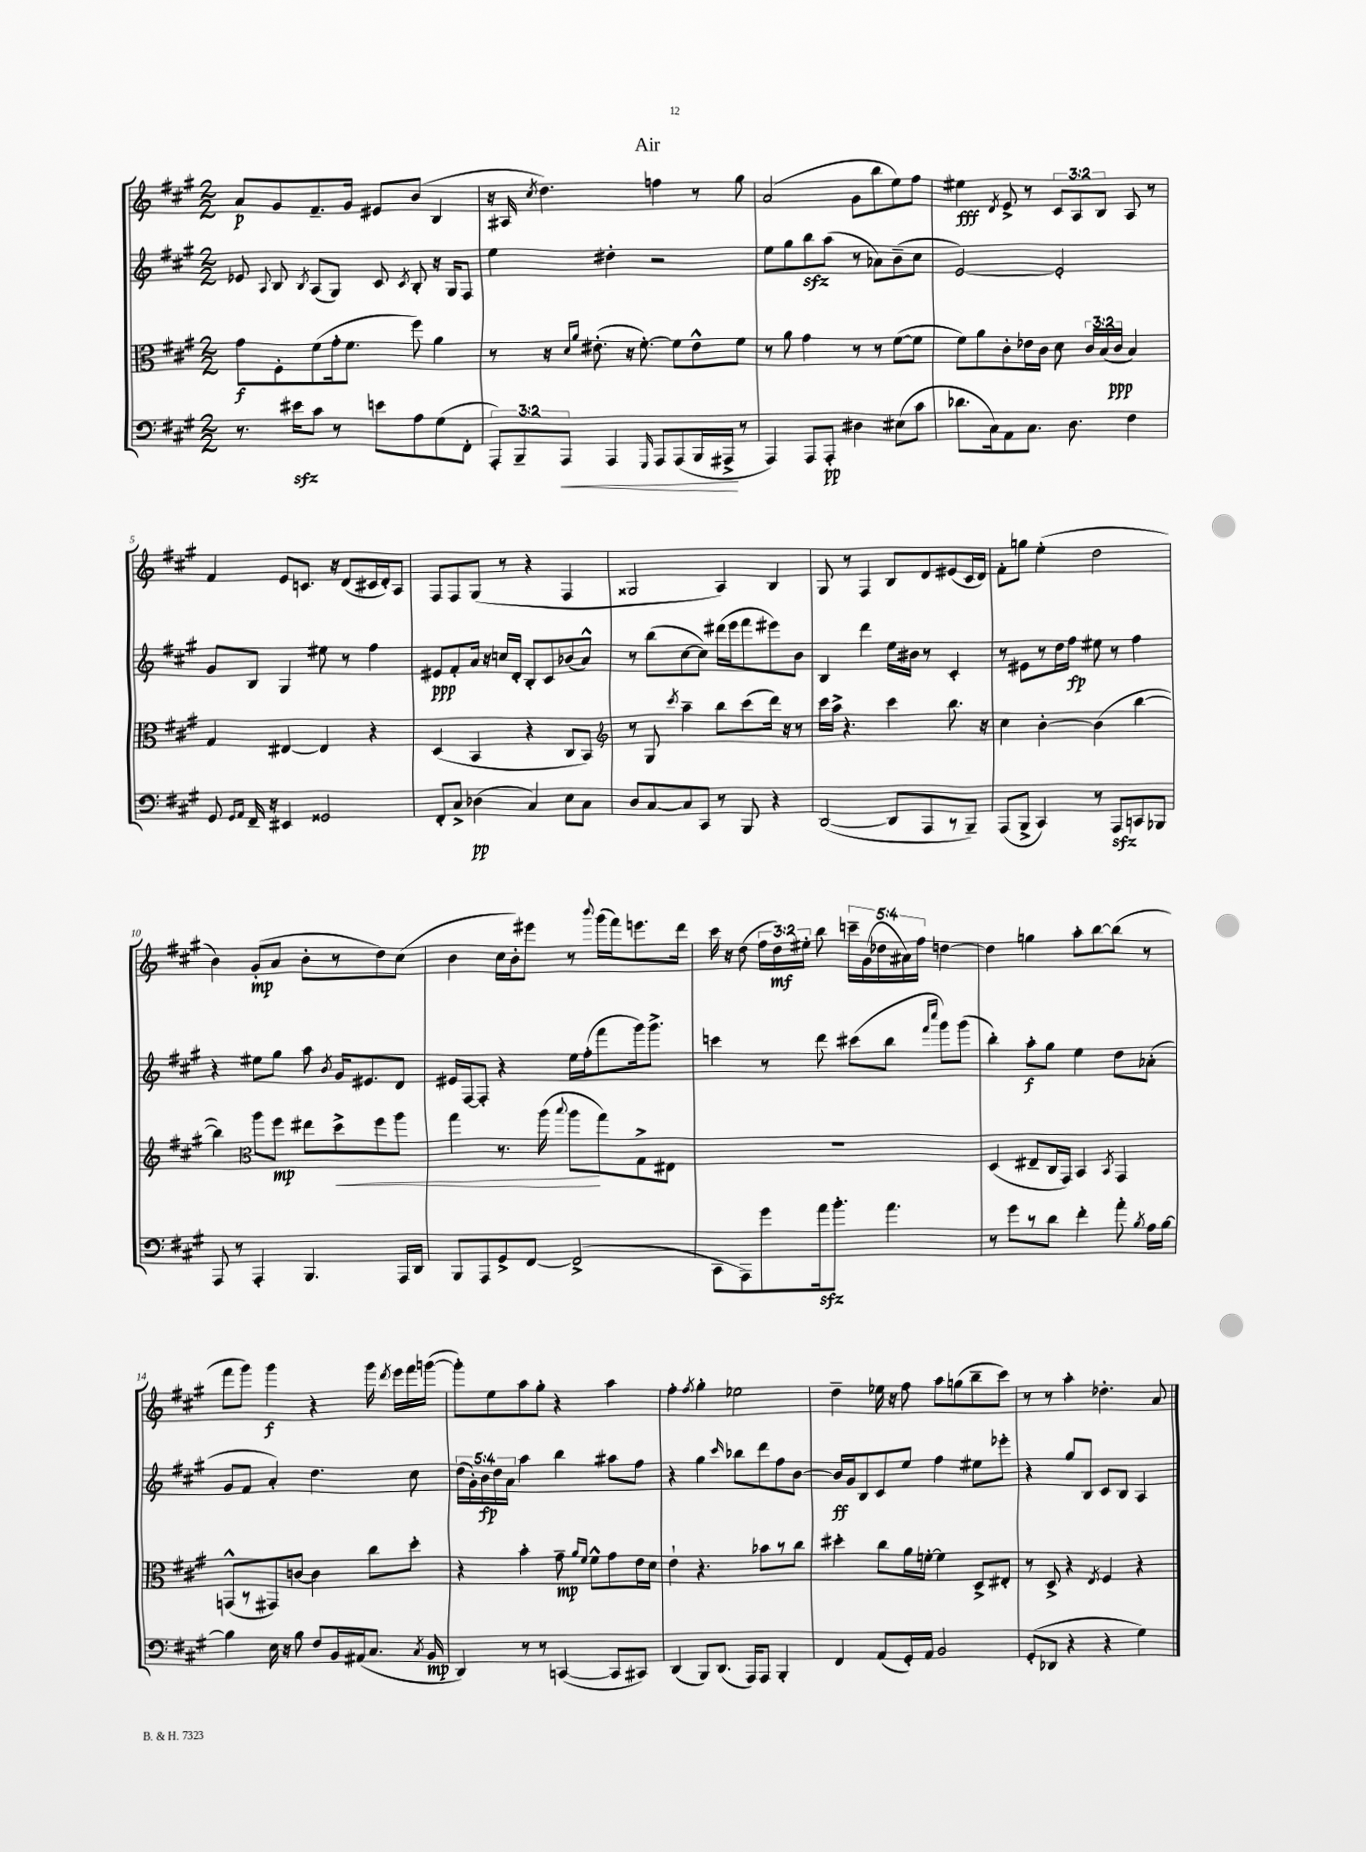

**kern	**dynam	**kern	**dynam	**kern	**dynam	**kern	**dynam
*part4	*part4	*part3	*part3	*part2	*part2	*part1	*part1
*staff4	*staff4	*staff3	*staff3	*staff2	*staff2	*staff1	*staff1
*clefF4	*	*clefC3	*	*clefG2	*	*clefG2	*
*k[f#c#g#]	*	*k[f#c#g#]	*	*k[f#c#g#]	*	*k[f#c#g#]	*
*M2/2	*	*M2/2	*	*M2/2	*	*M2/2	*
=1	=1	=1	=1	=1	=1	=1	=1
8.r	.	8g#\L	f	8e-X/	.	8a/L	p
.	.	.	.	8qqA/	.	.	.
.	.	8F#'\	.	8B/	.	8g#/	.
16e#Xzz\KL	.	.	.	.	.	.	.
.	.	.	.	8qB/	.	.	.
8c#\J	.	(8f#\	.	(8A/L	.	8.f#~/	.
8r	.	16g#'\k	.	8G#/J)	.	.	.
.	.	8.f#\J	.	.	.	16g#/Jk	.
8en\L	.	.	.	8c#/	.	8e#X/L	.
.	.	.	.	8qc#/	.	.	.
8A\	.	8ff#\)	.	8B'/	.	(8b/J	.
(8G#\	.	4a\	.	16r	.	4B/	.
.	.	.	.	16G#/KL	.	.	.
8FF#'\J	.	.	.	8F#/J	.	.	.
=2	=2	=2	=2	=2	=2	=2	=2
12AAA'/L)	.	8r	.	4ee\	.	16r	.
.	.	.	.	.	.	16A#X/	.
12BBB~/	.	.	.	.	.	.	.
.	.	.	.	.	.	8qcc#/	.
.	.	16r	.	.	.	4.dd\)	.
!	!LO:HP:b	!	!	!	!	!	!
12AAA/J	<	.	.	.	.	.	.
.	.	16qqd/LL	.	.	.	.	.
.	.	16qqa/JJ	.	.	.	.	.
.	.	(8.e#X'\	.	.	.	.	.
4AAA/	.	.	.	4dd#X'\	.	.	.
.	.	16r	.	.	.	.	.
.	.	[8.f#'\)	.	.	.	.	.
16qqGGG#/	.	.	.	.	.	.	.
8AAA/L	.	.	.	2r	.	4ffn\	.
(8AAA/	.	8f#\L]	.	.	.	.	.
16BBB/L	.	8e#^^\	.	.	.	8r	.
16AAA#X^/JJ	.	.	.	.	.	.	.
8r	[	8f#\J	.	.	.	8gg#\	.
=3	=3	=3	=3	=3	=3	=3	=3
4AAA/)	.	8r	.	8ee\L	.	(2a/	.
.	.	8a\	.	8gg#\	.	.	.
8AAA/L	.	4g#\	.	8bbzz\	.	.	.
8AAA'/J	pp	.	.	(8aa\J	.	.	.
4D#X\	.	8r	.	8r	.	8g#\L	.
.	.	8r	.	8a-X\L)	.	8bb\	.
(8E#X\L	.	([8f#\L	.	(8b~\	.	8ee\)	.
8c#\J	.	8f#\J]	.	8cc#\J	.	8ff#\J	.
=4	=4	=4	=4	=4	=4	=4	=4
8.d-X\L	.	8f#\L)	.	[2e/)	.	4ee#X\	fff
.	.	8a\	.	.	.	.	.
16C#\k)	.	.	.	.	.	.	.
.	.	.	.	.	.	8qd/	.
8AA\	.	8c#'\	.	.	.	8e^/	.
8.C#\J	.	16e-X\L	.	.	.	8r	.
.	.	16c#\JJ	.	.	.	.	.
.	.	8d\	.	2e'/]	.	12c#/L	.
8.D\	.	.	.	.	.	.	.
.	.	.	.	.	.	12A/	.
.	.	24c#/LL	.	.	.	.	.
.	.	(24B/	.	.	.	12B/J	.
.	.	24c#/JJ	ppp	.	.	.	.
4F#\	.	4B/)	.	.	.	8A/	.
.	.	.	.	.	.	8r	.
!!LO:LB:g=z
=5	=5	=5	=5	=5	=5	=5	=5
8GG#/	.	4G#/	.	8g#/L	.	4f#/	.
16qqGG#/LL	.	.	.	.	.	.	.
16qqAA/JJ	.	.	.	.	.	.	.
16FF#~/	.	.	.	8B/J	.	.	.
16r	.	.	.	.	.	.	.
4EE#X/	.	[4E#X/	.	4G#/	.	8e/L	.
.	.	.	.	.	.	8.cn/J	.
2GG##X/	.	4E#/]	.	8ee#X\	.	.	.
.	.	.	.	.	.	16r	.
.	.	.	.	8r	.	(8d/L	.
.	.	4r	.	4ff#\	.	16c#X/L	.
.	.	.	.	.	.	16d'/J)	.
.	.	.	.	.	.	8A/J	.
=6	=6	=6	=6	=6	=6	=6	=6
8FF#'/L	.	(4D/	.	8e#X/L	ppp	8F#/L	.
8C#^/J	.	.	.	8f#'/	.	8F#/	.
(4D-X\	pp	4BB/	.	16a/Jk	.	(8G#/J	.
.	.	.	.	16r	.	.	.
.	.	.	.	16ccn/LL	.	8r	.
.	.	.	.	16d'/JJ	.	.	.
4C#/)	.	4r	.	8B'/L	.	4r	.
.	.	.	.	8c#/	.	.	.
8E\L	.	8C#/L	.	(8b-X/	.	4F#/	.
8C#\J	.	8BB/J)	.	8a^^/J)	.	.	.
=7	=7	=7	=7	=7	=7	=7	=7
*	*	*clefG2	*	*	*	*	*
8D/L	.	8r	.	8r	.	2G##X/	.
[8C#/	.	8G#/	.	(8bb\L	.	.	.
.	.	8qccc#/	.	.	.	.	.
8C#/]	.	4aa~\	.	[8cc#\	.	.	.
8CC#/J	.	.	.	8cc#\J])	.	.	.
8r	.	8bb\L	.	(16ddd#X\LL	.	4A/)	.
.	.	.	.	16eee\J	.	.	.
8BBB/	.	(8ccc#\	.	8fff#\	.	.	.
4r	.	16ddd\Jk)	.	8eee#X\)	.	4B/	.
.	.	16r	.	.	.	.	.
.	.	8r	.	8b\J	.	.	.
=8	=8	=8	=8	=8	=8	=8	=8
([2DD/	.	16ccc#\LL	.	4B/	.	8G#/	.
.	.	16aa^\JJ	.	.	.	.	.
.	.	4.r	.	.	.	8r	.
.	.	.	.	4ddd\	.	4F#/	.
8DD/L]	.	4ccc#\	.	16ee\LL	.	8B/L	.
.	.	.	.	16b#X\JJ	.	.	.
8AAA/	.	.	.	8r	.	8d/	.
8r	.	8.bb\	.	4c#'/	.	(8e#X/	.
8BBB~/J)	.	.	.	.	.	16c#/L	.
.	.	16r	.	.	.	16d/JJ)	.
=9	=9	=9	=9	=9	=9	=9	=9
(8AAA/L	.	4cc#\	.	8r	.	8f#'\L	.
8BBB^/J	.	.	.	8e#X\L	.	8ggn\J	.
4CC#/)	.	[4b'\	.	8r	.	(4ee'\	.
.	.	.	.	16dd\L	.	.	.
.	.	.	.	16ff#\JJ	fp	.	.
8r	.	(4b\]	.	8ee#X\	.	2dd\	.
8AAAzz/L	.	.	.	8r	.	.	.
8CCn/	.	[4bb\	.	4ff#\	.	.	.
8BBB-X/J	.	.	.	.	.	.	.
!!LO:LB:g=z
=10	=10	=10	=10	=10	=10	=10	=10
8AAA/	.	4bb\])	.	4r	.	4b\)	.
8r	.	.	.	.	.	.	.
*	*	*clefC3	*	*	*	*	*
4AAA'/	.	8aa\L	.	8ee#X\L	.	(8g#'/L	mp
.	.	8ff#\J	mp	8gg#\J	.	8a/J	.
4.BBB/	.	8ee#X\L	.	8aa\	.	8b'\L	.
.	.	.	.	8qb/	.	.	.
!	!	!	!LO:HP:b	!	!	!	!
.	.	8dd^\	<	16g#/KL	.	8r	.
.	.	.	.	8.e#X/	.	.	.
.	.	8ff#\	.	.	.	8dd\)	.
16AAA/LL	.	8aa\J	.	8d/J	.	(8cc#\J	.
16DD/JJ	.	.	.	.	.	.	.
=11	=11	=11	=11	=11	=11	=11	=11
8BBB/L	.	4gg#\	.	16e#X/LL	.	4b\	.
.	.	.	.	[16F#/J	.	.	.
8AAA/	.	.	.	8F#'/J]	.	.	.
8GG#^/	.	8.r	.	4r	.	16cc#\LL	.
.	.	.	.	.	.	16b'\J)	.
[8FF#/J	.	.	.	.	.	8eee#X\J	.
.	.	(16aa\	.	.	.	.	.
.	.	8qqbb/	.	.	.	.	.
(2FF#^/]	.	8aa\L	.	16ee\LL	.	8r	.
.	.	.	.	(16ff#'\J	.	.	.
.	.	.	.	.	.	8qqbbb/	.
.	.	8gg#\)	[	8fff#\	.	(16ggg#\LL	.
.	.	.	.	.	.	16fff#\J)	.
.	.	8G#^\	.	16ggg#\k)	.	8.eeen\	.
.	.	.	.	8.ggg#^\J	.	.	.
.	.	8E#X\J	.	.	.	.	.
.	.	.	.	.	.	16ddd\Jk	.
=12	=12	=12	=12	=12	=12	=12	=12
8CC#\L	.	1r	.	4cccn\	.	16ccc#\	.
.	.	.	.	.	.	16r	.
8AAA\)	.	.	.	.	.	(8dd\	.
8g#\	.	.	.	8r	.	24ff#\LL	.
.	.	.	.	.	.	24dd\)	mf
.	.	.	.	.	.	24ee#X'\JJ	.
16azz\k	.	.	.	8ddd\	.	8bb\	.
8.b'\J	.	.	.	.	.	.	.
.	.	.	.	(8ccc#X\L	.	20cccn~\LL	.
.	.	.	.	.	.	(20g#\	.
.	.	.	.	.	.	20dd-X\	.
4.a\	.	.	.	8bb\J	.	.	.
.	.	.	.	.	.	20a#X\)	.
.	.	.	.	.	.	20ff#\JJ	.
.	.	.	.	16qqfff#/LL	.	.	.
.	.	.	.	16qqcccc#/JJ	.	.	.
.	.	.	.	8ggg#\L)	.	[4ddn\	.
.	.	.	.	(8ggg#\J	.	.	.
=13	=13	=13	=13	=13	=13	=13	=13
8r	.	(4D/	.	4bb'\)	.	4dd\]	.
8g#\L	.	.	.	.	.	.	.
8r	.	8E#X~/L	.	8aa'\L	f	4ggn\	.
8d\J	.	16C#/L	.	8gg#\J	.	.	.
.	.	16GG#/JJ)	.	.	.	.	.
4f#'\	.	4BB/	.	4ee\	.	8aa'\L	.
.	.	.	.	.	.	[8bb\	.
.	.	8qBB/	.	.	.	.	.
8a'\	.	4GG#/	.	8dd\L	.	(8bb\J]	.
8qB/	.	.	.	.	.	.	.
16A\LL	.	.	.	(8a-X'\J	.	8r	.
[16B\JJ	.	.	.	.	.	.	.
!!LO:LB:g=z
=14	=14	=14	=14	=14	=14	=14	=14
4B\]	.	(8GGn^^/L	.	8g#/L	.	8fff#\L	.
.	.	8r	.	8f#/J	.	8ggg#\J)	.
16E\	.	8GG#X/)	.	4a'/)	.	4ggg#\	f
16r	.	.	.	.	.	.	.
8B\	.	[8cn/J	.	.	.	.	.
8F#/L	.	4c\]	.	4.dd\	.	4r	.
16BB/L	.	.	.	.	.	.	.
(16AA#X/J	.	.	.	.	.	.	.
8.C#/J	.	8cc#\L	.	.	.	16ggg#\	.
.	.	.	.	.	.	8qddd/	.
.	.	.	.	.	.	16eee\LL	.
.	.	8dd'\J	.	8cc#\	.	16fff#\	.
8qC#/	.	.	.	.	.	.	.
16BB/	mp	.	.	.	.	([16gggn\JJ	.
=15	=15	=15	=15	=15	=15	=15	=15
4DD/)	.	4r	.	(20dd\LL	.	8ggg'\L])	.
.	.	.	.	20g#'\)	.	.	.
.	.	.	.	20b\	fp	.	.
.	.	.	.	.	.	8ee\	.
.	.	.	.	20dd\	.	.	.
.	.	.	.	20a\JJ	.	.	.
8r	.	4b'\	.	4aa\	.	8aa\	.
8r	.	.	.	.	.	8gg#'\J	.
([4CCn/	.	8g#~\	mp	4bb\	.	4r	.
.	.	16qqa/LL	.	.	.	.	.
.	.	16qqf#/JJ	.	.	.	.	.
.	.	8f#^^\L	.	.	.	.	.
8CC/L]	.	8g#\	.	8aa#X\L	.	4aa\	.
8CC#X/J)	.	16e\L	.	8ff#\J	.	.	.
.	.	16d\JJ	.	.	.	.	.
=16	=16	=16	=16	=16	=16	=16	=16
(4DD/	.	4e`\	.	4r	.	4ff#'\	.
.	.	.	.	.	.	8qff#/	.
8BBB/L)	.	4.r	.	4gg#\	.	4gg#'\	.
(8.DD/J	.	.	.	.	.	.	.
.	.	.	.	16qqccc#/	.	.	.
.	.	.	.	8bb-X\L	.	2ee-X\	.
16AAA/KL)	.	.	.	.	.	.	.
8AAA/J	.	8b-X\L	.	8ddd\	.	.	.
4BBB'/	.	8r	.	8ff#\	.	.	.
.	.	8cc#\J	.	[8b\J	.	.	.
=17	=17	=17	=17	=17	=17	=17	=17
4FF#/	.	4dd#X'\	.	16b/LL]	ff	4dd~\	.
.	.	.	.	16g#/J	.	.	.
.	.	.	.	8B/	.	.	.
(8AA/L	.	8cc#\L	.	8c#/	.	16ee-X\	.
.	.	.	.	.	.	16r	.
16GG#'/L)	.	16a\L	.	8ee/J	.	8ff#\	.
16AA/JJ	.	[16fn'\JJ	.	.	.	.	.
2BB/	.	4f\]	.	4ff#\	.	8aa\L	.
.	.	.	.	.	.	(8ggn\	.
.	.	8D^/L	.	8ee#X\L	.	8bb~\	.
.	.	8E#X'/J	.	8eee-X'\J	.	8ccc#\J)	.
=18	=18	=18	=18	=18	=18	=18	=18
(8GG#'/L	.	8r	.	4r	.	8r	.
8DD-X/J	.	8D^/	.	.	.	8r	.
4r	.	4r	.	8gg#/L	.	4aa'\	.
.	.	.	.	8B/J	.	.	.
.	.	8qE/	.	.	.	.	.
4r	.	4F#/	.	8c#/L	.	4.dd-X'\	.
.	.	.	.	8B/J	.	.	.
4G#\)	.	4r	.	4A/	.	.	.
.	.	.	.	.	.	8a/	.
==	==	==	==	==	==	==	==
*-	*-	*-	*-	*-	*-	*-	*-
